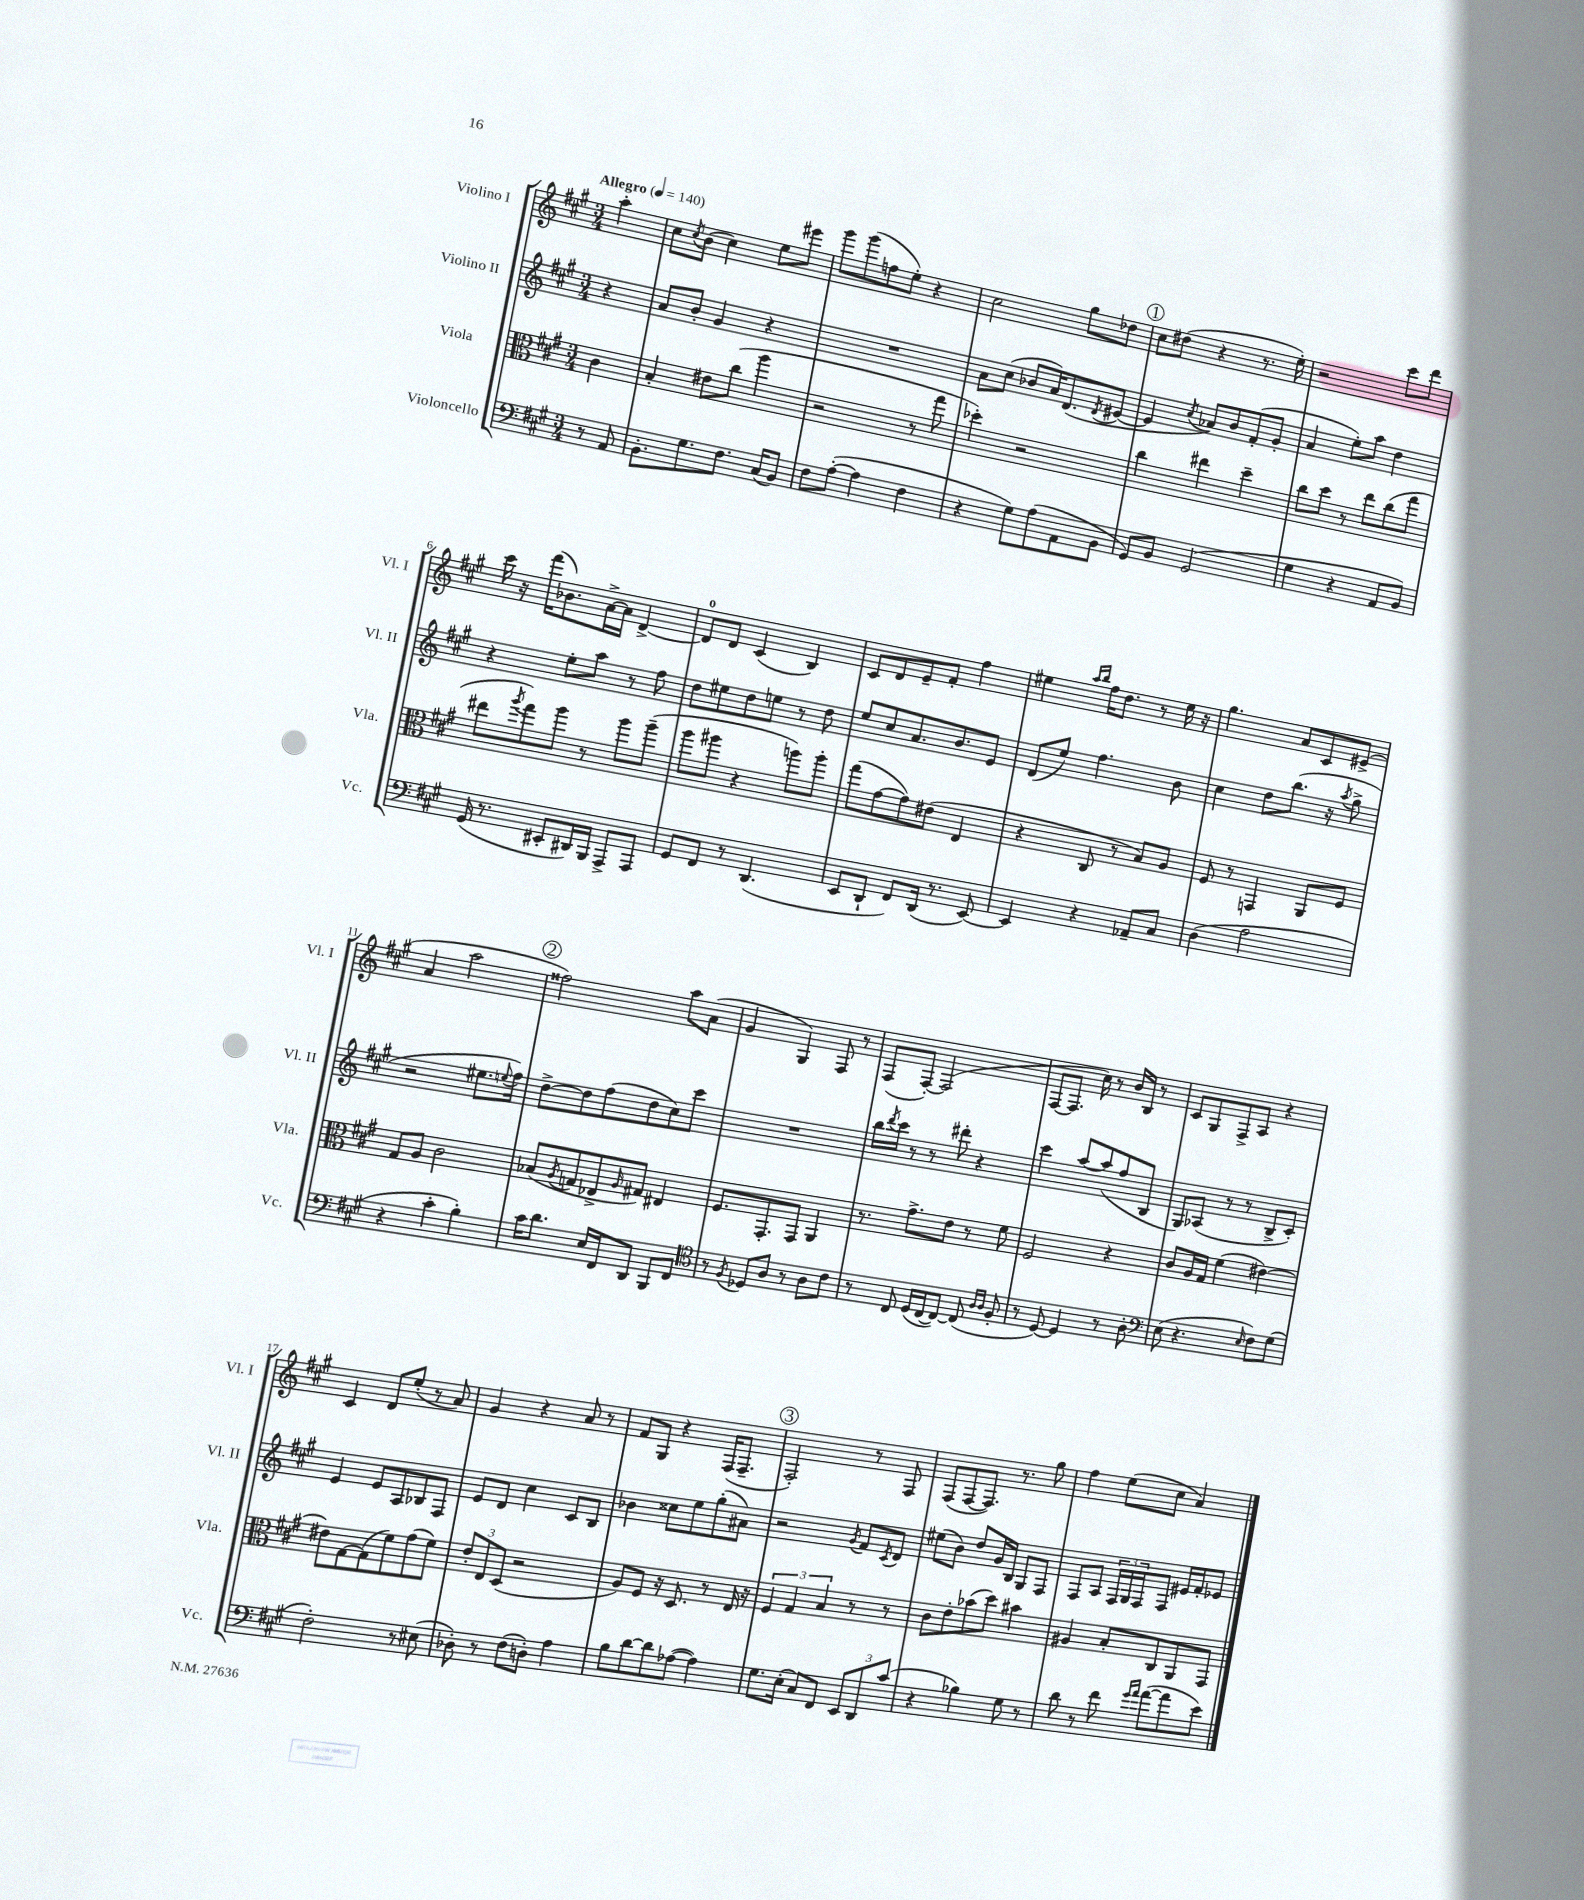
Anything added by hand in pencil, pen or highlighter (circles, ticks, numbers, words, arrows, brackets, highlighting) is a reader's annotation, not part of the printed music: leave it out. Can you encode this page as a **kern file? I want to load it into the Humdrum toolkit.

**kern	**kern	**kern	**kern
*staff4	*staff3	*staff2	*staff1
*clefF4	*clefC3	*clefG2	*clefG2
*k[f#c#g#]	*k[f#c#g#]	*k[f#c#g#]	*k[f#c#g#]
*M3/4	*M3/4	*M3/4	*M3/4
*MM140	*MM140	*MM140	*MM140
8r	4c#\	4r	4aa'\
8AA/	.	.	.
=	=	=	=
8.BB'\L	4B'/	8a/L	8cc#\L
.	.	.	8qcc#/
.	.	8b'/J	(8b\J
8.G#\	.	.	.
.	8e#\L	4g#/	4cc#\)
8.F#\J	(8cc#\J	.	.
.	4aa\	4r	8ee\L
(16C#/LK	.	.	.
8BB/J)	.	.	8eee#\J
=	=	=	=
8F#\L	2r	2.r	8ggg#\L
([8A'\J	.	.	(8ggg#\
4A\]	.	.	8ff\
.	.	.	8ee'\J)
4F#\	8r	.	4r
.	8gg#\	.	.
=	=	=	=
4r	4dd-'\)	8a\L	2cc#\
.	.	(8cc#\J	.
8G#\L)	2r	8b-/L	.
(8A\	.	16a/K)	.
.	.	(8.d/	.
8AA\	.	.	8gg#\L
.	.	8qd/	.
8BB\J	.	[8e#/J	8dd-\J
=	=	=	=
8GG#/L)	4cc#\	4e#/]	8cc#\L
8BB/J	.	.	(8dd#\J
.	.	8qcc#/	.
(2GG#/	4ee#\	8a-/L)	4r
.	.	8b/	.
.	4dd~\	(8f#'/	8.r
.	.	8g#'/J	.
.	.	.	16ee'\)
=	=	=	=
4G#\	8cc#\L	4a/	2r
.	8dd\J	.	.
4r	8r	8ee'\L)	.
.	8ee\L	8aa\J	.
8AA/L	(8cc#\	4dd\	8ccc#\L
8BB/J)	8gg#\J	.	8ddd\J
=	=	=	=
(16GG#/	8ee#\L	4r	16ccc#\
8.r	.	.	16r
.	8qaa/	.	.
.	8gg#\)	.	(16fff#\LK
.	.	.	8.b-\)
8EE#'/L	8aa\J	8ee'\L	.
16DD#/L)	8r	8aa\J	[16a^\L
16BBB/JJ	.	.	16a\]JJ
8AAA^/L	8aa\L	8r	[4d^/
8AAA/J	(8aa~\J	8ff#\	.
=	=	=	=
8GG#/L	8aa\L	8dd\L	8d/]L
8FF#/J	8aa#\J	8ee#\	8d/J
8r	4r	8dd\	(4c#/
(4.DD/	.	8ee\J	.
.	8aa\L)	8r	4B/)
.	8aa'\J	8dd\	.
=	=	=	=
8EE/L	(8gg#\L	8ee/L	8c#/L
8DD`/J	[8g#\	8cc#/	8d/
8FF#/L)	8g#\])	8.a/	8e~/
(16DD/Jk	(8e#\J	.	8f#'/J
8.r	.	8.b/	.
.	4E/	.	4ff#\
[8EE/)	.	8e/J	.
=	=	=	=
4EE/]	4r	(8d/L	4ee#\
.	.	8ee/J)	.
.	.	.	16qqaa/LL
.	.	.	16qqbb/JJ
4r	8C#/	4.ff#\	16ff#\LK
.	.	.	8.dd\J
.	8r	.	.
8AA-~/L	8B/L)	.	8r
8C#/J	8A/J	8b\	16ee#\
.	.	.	16r
=	=	=	=
(4D\	8F#/	4cc#\	4.gg#\
.	8r	.	.
2A\	4GG/	8dd\L	.
.	.	(8.bb\J	8a/L
.	8AA/L	.	8c#/
.	.	16r	.
.	.	8qaa/	.
.	8F#/J	8gg#^\	(8e#^/J
=	=	=	=
4r	8G#/L	2r	4a/
.	8A/J	.	.
4c#'\	2c#\	.	2aa\
4B'\)	.	8.ee#\L	.
.	.	8qqee/	.
.	.	16ff#\Jk)	.
=	=	=	=
16c#\LK	(8B-/L	[8dd^\L	2ff##\)
8.d\J	.	.	.
.	8qA/	.	.
.	8G/	8dd\]	.
16E/LL	8E-^/	(8ff#\	.
16FF#/J	.	.	.
.	16qqA/	.	.
8DD/J	8G#/J)	8dd\	.
8BBB/L	4E#/	8cc#\)	8aa\L
8FF#/J	.	8ccc#\J	(8a\J
=	=	=	=
*clefC4	*	*	*
8r	8.F#/L	2.r	4g#/
8qF#/	.	.	.
8D-/L	.	.	.
.	8.GG#'/	.	.
8A/J	.	.	4G#/)
8r	8GG#/J	.	.
8A\L	4AA/	.	8F#/
8c#\J	.	.	8r
=	=	=	=
8r	8.r	16bb\LL	(8F#/L
.	.	8qddd/	.
.	.	16ccc#\JJ	.
8C#/	.	8r	[8F#'/J)
.	8.g#^\L	.	.
(16D/LL	.	8r	(2F#/]
[16C#/J	.	.	.
8C#/_J)	8e\J	8ddd#'\	.
(8C#/]	8r	4r	.
16qqA/LL	.	.	.
16qqA/JJ	.	.	.
8F#'/	8f#\	.	.
=	=	=	=
8r	2F#/	4ccc#\	[8F#/L
[8D/)	.	.	8.F#/]J
4D/]	.	[8aa/L	.
.	.	.	16cc#\)
.	.	(8aa/]	8r
8r	4r	8ff#/	16b/LL
.	.	.	16B/JJ
8A'\	.	8B/J	8r
=	=	=	=
*clefF4	*	*	*
(8E\	8c#/L	8G#/L)	8c#/L
4.r	16A/L	(8A-/J	8G#/
.	16G#/JJ	.	.
.	(4f#\	8r	8F#^/
.	.	8r	8A/J
16qqE/	.	.	.
8F#\L)	[4e#\)	8B^/L	4r
(8G#\J	.	8c#'/J)	.
=	=	=	=
2F#'\)	8e#\]L	4e/	4c#/
.	[8G#\	.	.
.	(8G#\]	8e/L	8d/L
.	8f#\)	8A/	(8ee'/J
8r	(8g#\	8B-/	8r
(8E#\	8f#\J)	8F#/J	8a/)
=	=	=	=
8D-'\)	12e'/L	8e/L	4g#/
.	12E/	.	.
8r	.	8d/J	.
.	(12D/J	.	.
(8F#\L	2r	4cc#\	4r
8D'\J)	.	.	.
4A\	.	8c#/L	8a/
.	.	8B/J	8r
=	=	=	=
8B\L	8A/L)	4b-\	8f#/L
[8d\	8F#/J	.	8G#/J
8d\]	16r	8cc##\L	4r
.	8.D/	.	.
([8A-\J	.	8ee\	.
4A-\])	8r	(8gg#'\	(16F#/LK
.	.	.	8.F#~/J
.	16E/	8a#\J)	.
.	16r	.	.
=	=	=	=
8.G#\L	6F#/	2r	2F#'/)
.	6G#/	.	.
(16E'\Jk	.	.	.
8C#/L)	.	.	.
.	6B/	.	.
8FF#/J	.	.	.
.	.	8qg#/	.
12EE/L	8r	8f#/L	8r
12DD/	.	.	.
.	.	8qc#/	.
.	8r	8d/J	8F#/
(12c#/J	.	.	.
=	=	=	=
4r	8c#\L	(8ee#\L	(8F#/L
.	8e'\	8b\J)	[8F#/
4B-\)	(8b-\	8dd/L	8.F#/]J)
.	8dd\J)	16g#/L	.
.	.	16B/JJ	8.r
8G#\	4b#\	8G#/L	.
8r	.	8F#/J	8gg#\
=	=	=	=
8d\	4A#/	8F#/L	4ff#\
8r	.	8A/J	.
8f#\	8B'/L	24F#/LL	(8ee\L
.	.	24G#/	.
.	.	24F#/J	.
16qqg#/LL	.	.	.
16qqa/JJ	.	.	.
([8a\L	8C#/	8F#/J	8cc#\J
8a\]	8AA/	16e#/LL	4a/)
.	.	16f#'/J	.
8e\J)	8GG#/J	8e-/J	.
==	==	==	==
*-	*-	*-	*-
